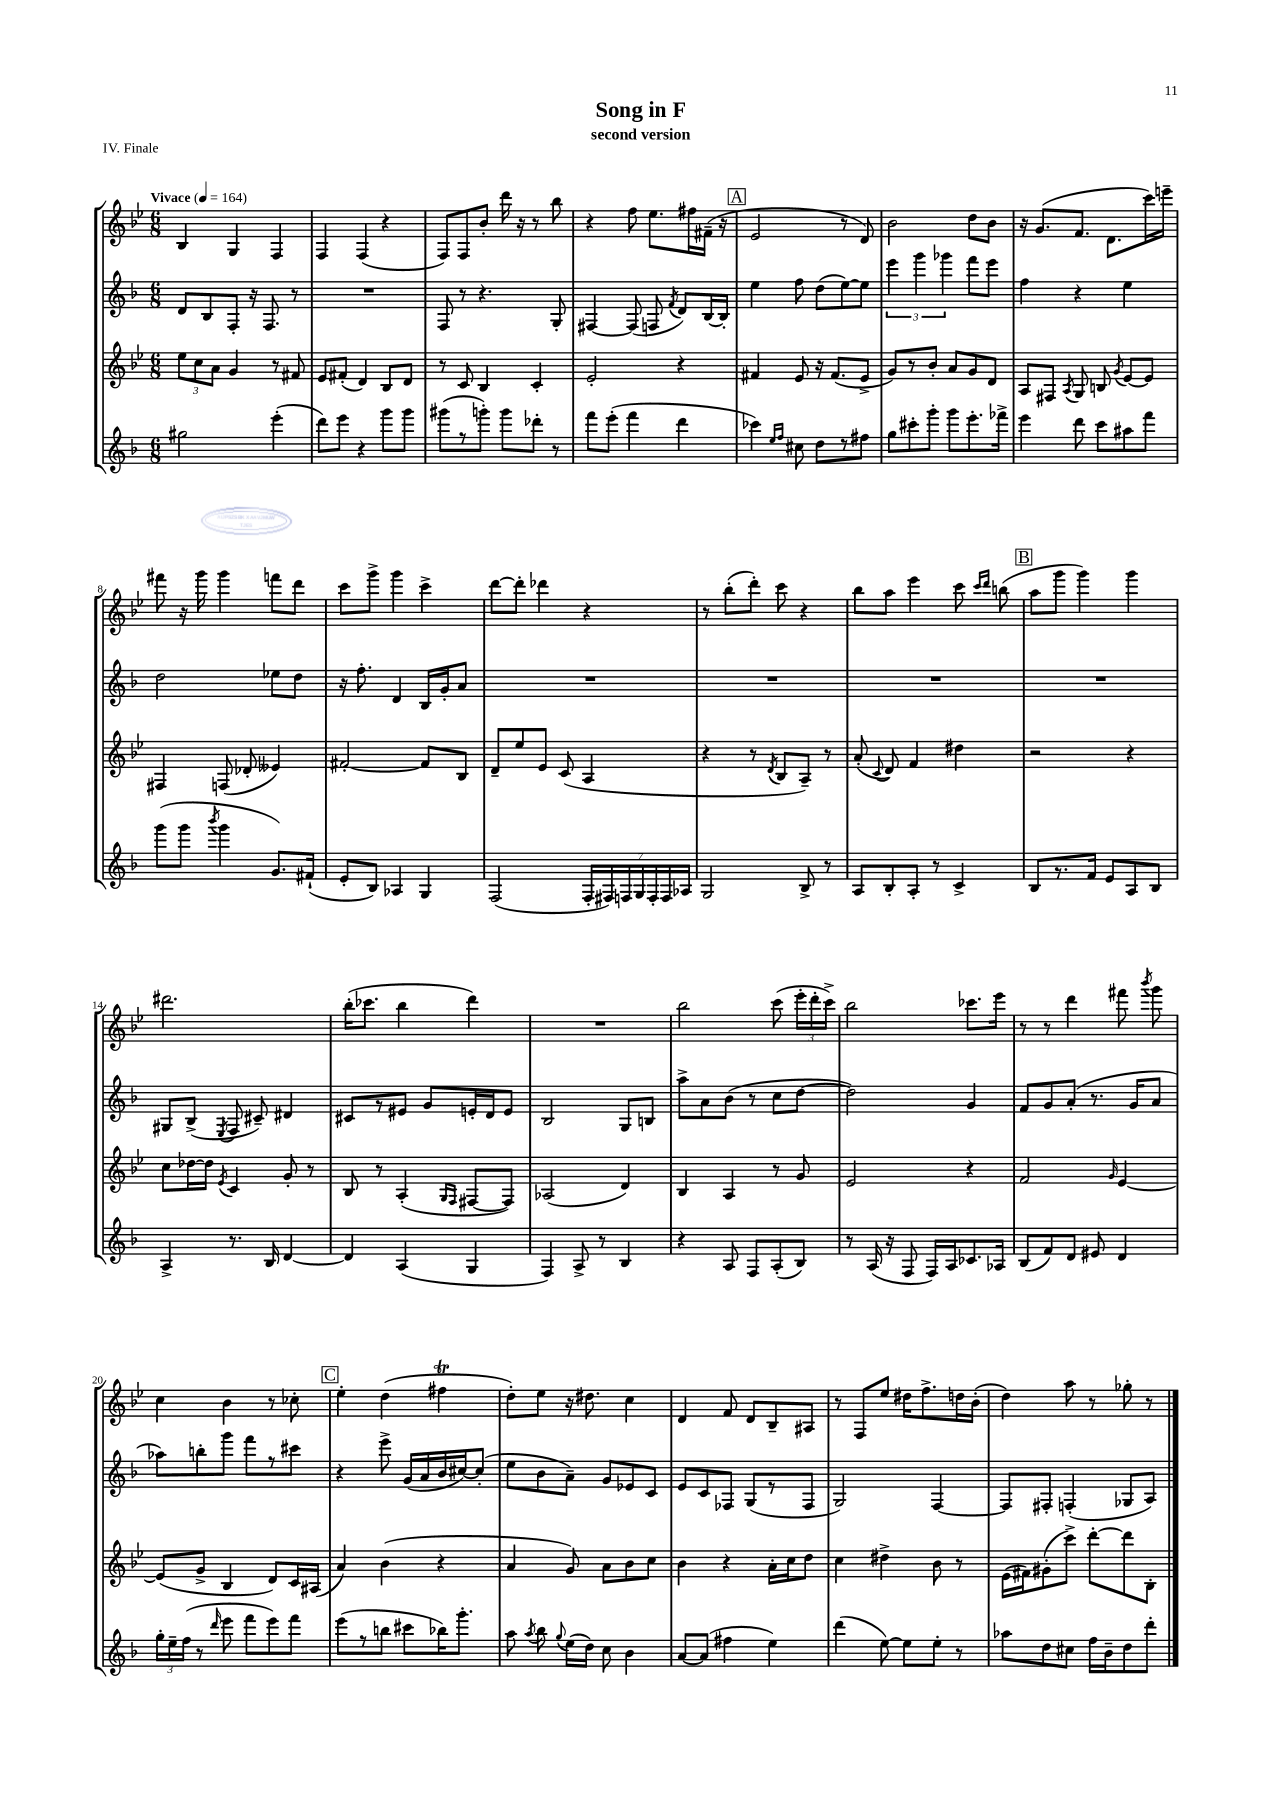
\header { title = "Song in F" subtitle = "second version" piece = "IV. Finale" }
<<
\new StaffGroup <<
\new Staff = "s0" {
    \clef treble \key bes \major \numericTimeSignature \time 6/8 \tempo "Vivace" 4 = 164
    \autoBeamOff bes4 g4 f4 |
    f4 f4( r4 |
    f8[) f8 bes'8]-. d'''16 r16 r8 bes''8 |
    r4 f''8 ees''8.[ fis''16 fis'16]--( r16 |
    \mark \markup { \box "A" } ees'2 r8 d'8) |
    bes'2 d''8[ bes'8] |
    r16 g'8.[( f'8.] d'8.[ c'''16) e'''16]-- |
    fis'''8 r16 g'''16 g'''4 f'''8[ d'''8] |
    c'''8[ g'''8]-> g'''4 c'''4-> |
    d'''8[~ d'''8]-. des'''4 r4 |
    r8 bes''8[-.( d'''8]-.) c'''8 r4 |
    bes''8[ a''8] ees'''4 c'''8 \grace { c'''16[ d'''16] } b''8( |
    \mark \markup { \box "B" } a''8[ g'''8] g'''4) g'''4 |
    dis'''2. |
    bes''16[-.( ces'''8.] bes''4 d'''4) |
    R2. |
    bes''2 c'''8( \tuplet 3/2 { ees'''16[-. d'''16-. c'''16]->) } |
    bes''2 ces'''8.[ ees'''16] |
    r8 r8 d'''4 fis'''8 \acciaccatura { bes'''8 } g'''8 |
    c''4 bes'4 r8 ces''8-. |
    \mark \markup { \box "C" } ees''4-. d''4( fis''4\trill |
    d''8[-.) ees''8] r16 dis''8. c''4 |
    d'4 f'8 d'8[ bes8-- ais8] |
    r8 f8[ ees''8] dis''16[ f''8.-> d''16 bes'16]-.( |
    d''4) a''8 r8 ges''8-. r8 \bar "|." |
}
\new Staff = "s1" {
    \clef treble \key f \major \numericTimeSignature \time 6/8
    \autoBeamOff d'8[ bes8 f8]-. r16 f8. r8 |
    R2. |
    f8 r8 r4. g8-. |
    fis4~ fis8( f8 \acciaccatura { f'8 } d'8[) bes16~ bes16]-. |
    \mark \markup { \box "A" } e''4 f''8 d''8[( e''8~) e''8] |
    \tuplet 3/2 { e'''4 g'''4 ges'''4 } f'''8[ e'''8] |
    f''4 r4 e''4 |
    d''2 ees''8[ d''8] |
    r16 f''8.-. d'4 bes16[ g'16-. a'8] |
    R2. |
    R2. |
    R2. |
    \mark \markup { \box "B" } R2. |
    gis8[ bes8]->( \acciaccatura { e8 } f8 cis'8--) dis'4 |
    cis'8[ r8 eis'8] g'8[ e'16-. d'16 e'8] |
    bes2 g8[ b8] |
    a''8[-> a'8 bes'8]( r8 c''8[ d''8]~ |
    d''2) g'4 |
    f'8[ g'8 a'8]-.( r8. g'16[ a'8] |
    aes''8[) b''8-. g'''8] f'''8[ r8 cis'''8] |
    \mark \markup { \box "C" } r4 e'''8-> g'16[( a'16 bes'16 cis''16~) cis''8]-.( |
    e''8[ bes'8 a'8]--) g'8[ ees'8 c'8] |
    e'8[ c'8 fes8] g8[( r8 fes8] |
    g2) f4~ |
    f8[ fis8]-. f4-.( ges8[ a8]) \bar "|." |
}
\new Staff = "s2" {
    \clef treble \key bes \major \numericTimeSignature \time 6/8
    \autoBeamOff \tuplet 3/2 { ees''8[ c''8 a'8] } g'4 r8 fis'8 |
    ees'8[ fis'8]-.( d'4) bes8[ d'8] |
    r8 c'8 bes4 c'4-. |
    ees'2-. r4 |
    \mark \markup { \box "A" } fis'4 ees'8 r16 fis'8.[( ees'8]-> |
    g'8[) r8 bes'8]-. a'8[ g'8 d'8] |
    a8[ fis8] \acciaccatura { a8 } g8 b8 \acciaccatura { g'8 } ees'8[~ ees'8] |
    fis4 f8( des'8-. eeses'4) |
    fis'2~-. fis'8[ bes8] |
    d'8[-- ees''8 ees'8] c'8( a4 |
    r4 r8 \acciaccatura { d'8 } bes8[ a8]--) r8 |
    a'8-.( \appoggiatura { c'8 } d'8) f'4 dis''4 |
    \mark \markup { \box "B" } r2 r4 |
    c''8[ des''16~ des''16] \acciaccatura { ees'8 } c'4 g'8-. r8 |
    bes8 r8 a4-.( \grace { g16[ f16] } fis8[~ fis8]) |
    aes2( d'4) |
    bes4 a4 r8 g'8 |
    ees'2 r4 |
    f'2 \grace { g'16 } ees'4~ |
    ees'8[( g'8]-> bes4 d'8[) c'16 ais16]( |
    \mark \markup { \box "C" } a'4) bes'4( r4 |
    a'4 g'8) a'8[ bes'8 c''8] |
    bes'4 r4 a'16[-. c''16 d''8] |
    c''4 dis''4-> bes'8 r8 |
    ees'16[( fis'16) gis'8-.( c'''8]->) d'''8[~-. d'''8 bes8]-. \bar "|." |
}
\new Staff = "s3" {
    \clef treble \key f \major \numericTimeSignature \time 6/8
    \autoBeamOff gis''2 e'''4-.( |
    d'''8[) e'''8] r4 g'''8[ g'''8] |
    gis'''8[( r8 g'''8]-.) g'''8[ des'''8]-. r8 |
    f'''8[ e'''8]-.( f'''4 d'''4 |
    \mark \markup { \box "A" } ces'''4) \grace { e''16[ f''16] } cis''8 d''8[ r8 fis''8] |
    g''8[ cis'''8-. g'''8]-. g'''8[ e'''8.-. fes'''16]-> |
    e'''4 d'''8 c'''8[ ais''8 f'''8] |
    g'''8[( g'''8] \acciaccatura { bes'''8 } g'''4 g'8.[) fis'16]-!( |
    e'8[-. bes8]) aes4 g4 |
    f2( \tuplet 7/4 { f16[-. fis16) f16 g16 f16-. f16 aes16] } |
    g2 bes8-> r8 |
    a8[ bes8-. a8]-. r8 c'4-> |
    \mark \markup { \box "B" } bes8[ r8. f'16] e'8[ a8 bes8] |
    a4-> r8. bes16 d'4~ |
    d'4 a4( g4 |
    f4) a8-> r8 bes4 |
    r4 a8 f8[ a8-.( bes8]) |
    r8 a16( r16 f8 f16[) a16 ces'8. aes16] |
    bes8[( f'8) d'8] eis'8 d'4 |
    \tuplet 3/2 { g''16[-. e''16-- f''16]( } r8 \grace { d'''16 } e'''8 f'''8[ e'''8) f'''8] |
    \mark \markup { \box "C" } e'''8[( r8 b''8] cis'''8[ bes''16) g'''8.]-. |
    a''8 \acciaccatura { a''8 } bes''8 \appoggiatura { g''8 } e''16[( d''16]) c''8 bes'4 |
    a'8[~ a'8]( fis''4 e''4) |
    d'''4( e''8~) e''8[ e''8]-. r8 |
    aes''8[ d''8 cis''8] f''16[ bes'16-- d''8 d'''8]-. \bar "|." |
}
>>
>>
